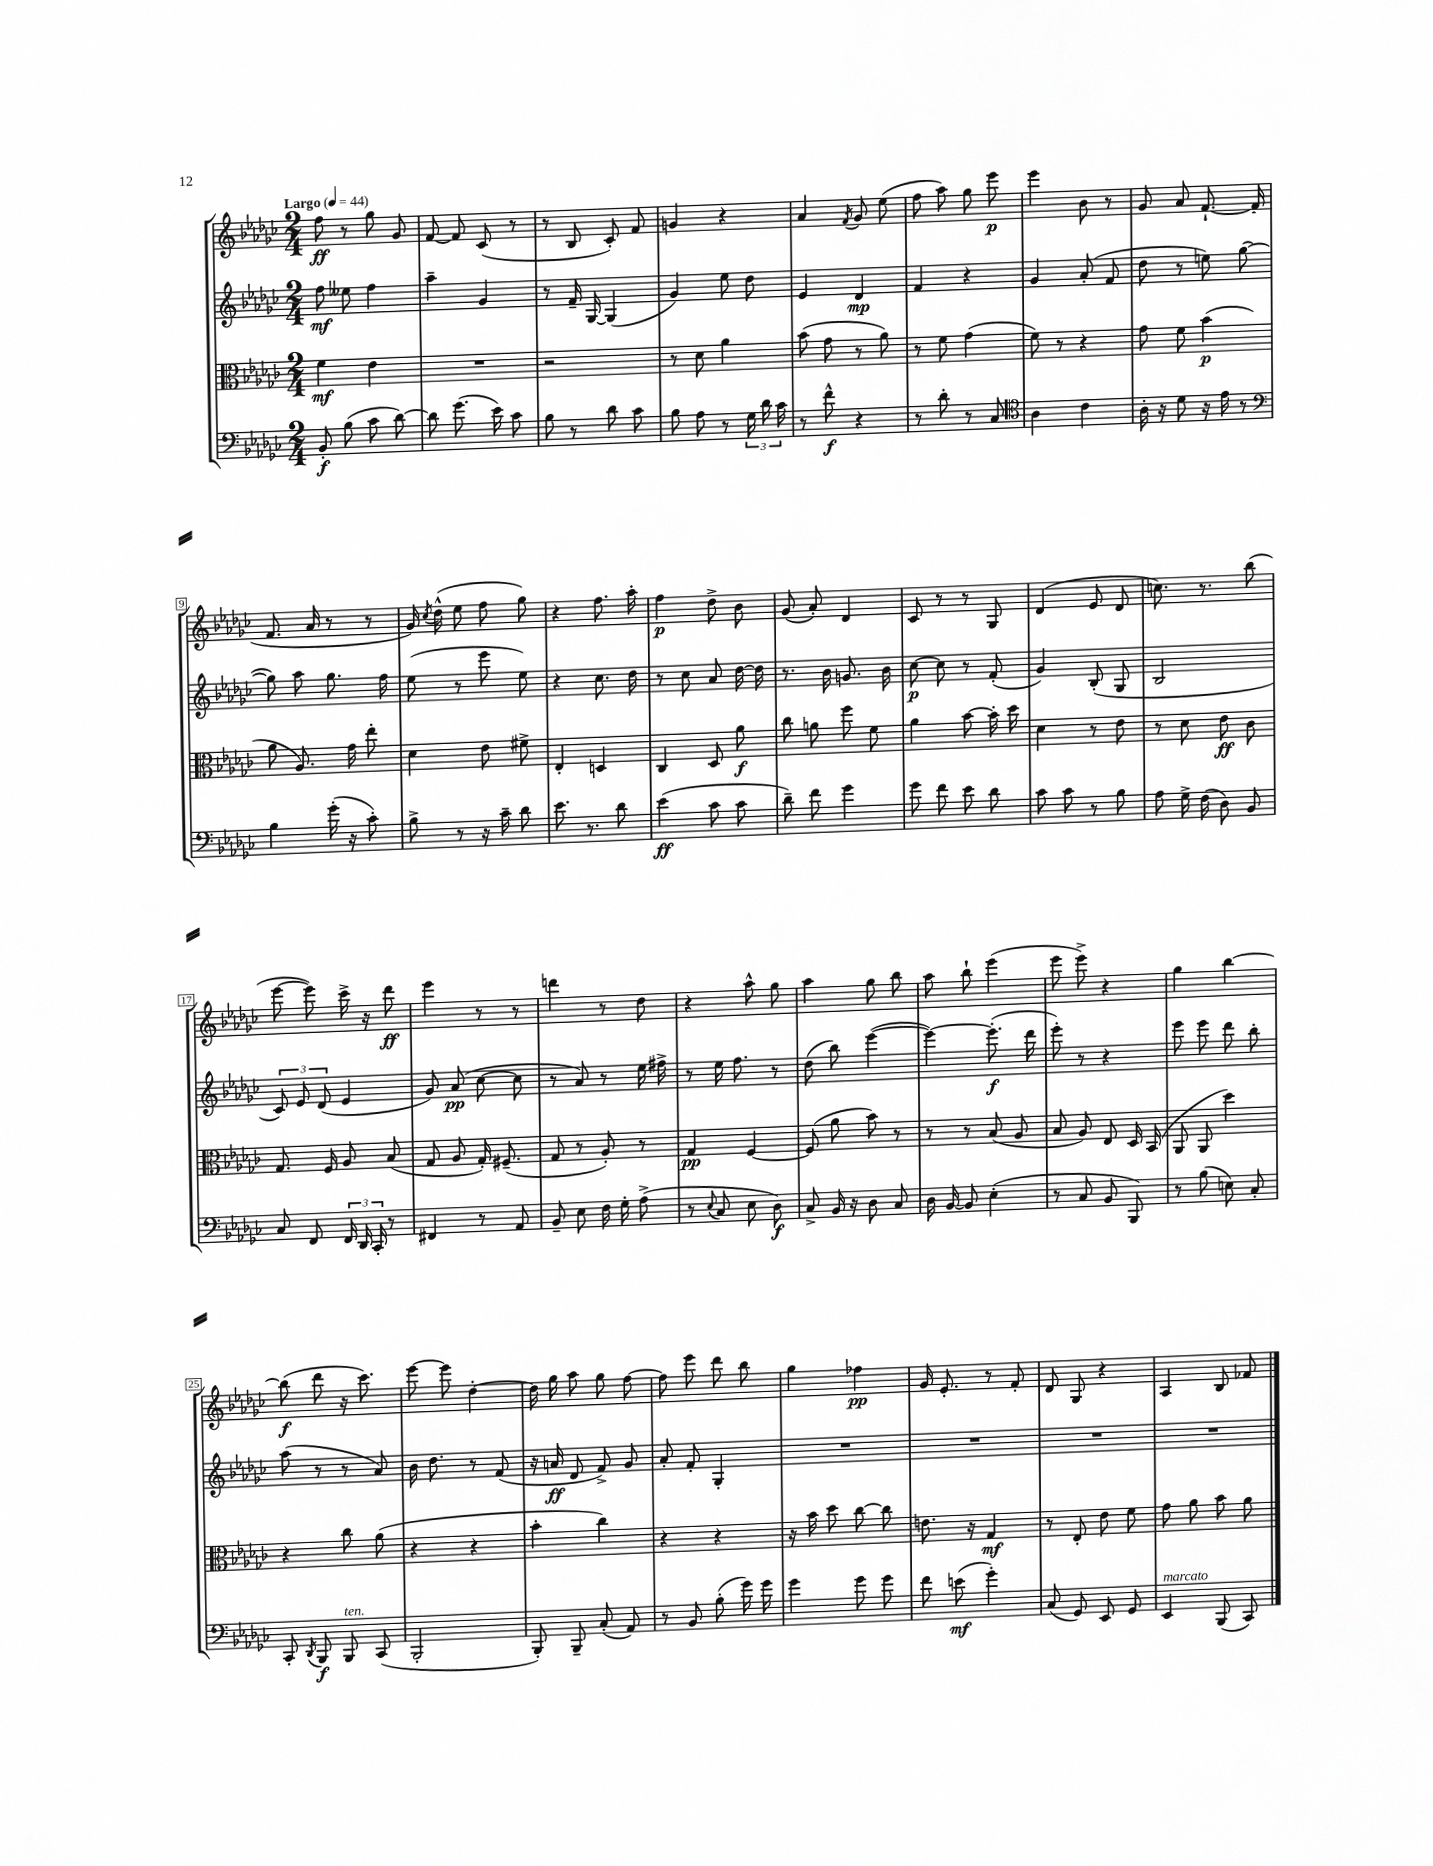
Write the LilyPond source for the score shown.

<<
\new StaffGroup <<
\new Staff = "s0" {
    \clef treble \key ges \major \numericTimeSignature \time 2/4 \tempo "Largo" 4 = 44
    \autoBeamOff f''8\ff r8 ges''8 ges'8 |
    f'8~ f'8 ces'8( r8 |
    r8 bes8 ces'8-.) f'8 |
    g'4 r4 |
    aes'4 \acciaccatura { f'8 } ges'8 ees''8( |
    f''8 aes''8) ges''8 ees'''8\p |
    ees'''4 bes'8 r8 |
    ges'8 aes'8 f'8.~-! f'16( |
    f'8. aes'16 r8 r8 |
    ges'16) \acciaccatura { ces''8 } des''16-^( ees''8 f''8 ges''8) |
    r4 f''8. aes''16-. |
    f''4\p des''8-> bes'8 |
    ges'8( aes'8-.) des'4 |
    ces'8 r8 r8 ges8 |
    des'4( ees'8 des'8 |
    c''8.) r8. bes''8( |
    ees'''8~ ees'''8) ces'''16-> r16 des'''8\ff |
    ees'''4 r8 r8 |
    d'''4 r8 des''8 |
    r4 aes''8-^ ges''8 |
    aes''4 ges''8 bes''8 |
    aes''8 bes''8-! ees'''4( |
    ees'''8 ees'''8->) r4 |
    ges''4 bes''4~ |
    bes''8\f( des'''8 r16 ces'''8.) |
    ees'''8~ ees'''8 des''4~-. |
    des''16 ges''16 aes''8 ges''8 f''8~ |
    f''8 ees'''8 des'''8 bes''8 |
    ges''4 fes''4\pp |
    ges'16 ees'8.-. r8 f'8-. |
    des'8 ges8 r4 |
    aes4 bes8 fes'8 \bar "|." |
}
\new Staff = "s1" {
    \clef treble \key ges \major \numericTimeSignature \time 2/4
    \autoBeamOff f''8\mf eeses''8 f''4 |
    aes''4-- ges'4 |
    r8 f'16-- ges16~ ges4( |
    ges'4) ees''8 des''8 |
    ees'4 des'4\mp |
    f'4 r4 |
    ges'4 aes'8-.( f'8 |
    des''8 r8 e''8) ges''8~( |
    ges''8) aes''8 ges''8. f''16 |
    ees''8( r8 ees'''8 ees''8) |
    r4 ces''8. des''16 |
    r8 ces''8 aes'8 des''16~ des''16 |
    r8. bes'16 g'8. bes'16 |
    ces''8~\p ces''8 r8 f'8-.( |
    ges'4) bes8-.( ges8 |
    bes2 |
    \tuplet 3/2 { ces'8) ees'8 des'8( } ees'4 |
    ges'8) aes'8\pp( ces''8~ ces''8 |
    r8 aes'8) r8 ees''16 fis''16-> |
    r8 ees''16 f''8. r8 |
    des''8( bes''8) ees'''4~( |
    ees'''4~) ees'''8.-.\f( des'''16 |
    ees'''8-.) r8 r4 |
    ees'''8 ees'''8 des'''8 bes''8-. |
    aes''8( r8 r8 aes'8) |
    bes'16 des''8. r8 f'8( |
    r16 a'16\ff des'8 f'8->) ges'8 |
    aes'8-. f'8-. ges4-. |
    R2 |
    R2 |
    R2 |
    R2 \bar "|." |
}
\new Staff = "s2" {
    \clef alto \key ges \major \numericTimeSignature \time 2/4
    \autoBeamOff f'4\mf ees'4 |
    R2 |
    r2 |
    r8 des'8 aes'4 |
    bes'8( ges'8 r8 aes'8) |
    r8 f'8 ges'4( |
    f'8) r8 r4 |
    ges'8 f'8 bes'4\p( |
    aes'8 aes8.) ges'16 ees''8-. |
    des'4 ees'8 fis'8-> |
    ees4-. d4 |
    ces4 des8 aes'8\f |
    ces''8 a'8 f''8 f'8 |
    aes'4 bes'8~ bes'16-. des''16 |
    des'4 r8 ees'8 |
    r8 des'8 ees'8\ff ces'8 |
    ges8. f16 aes8 bes8( |
    ges8 aes8 ges16-.) fis8.--( |
    ges8 r8 aes8-.) r8 |
    ges4\pp f4~ |
    f8( aes'8 bes'8) r8 |
    r8 r8 bes8( aes8 |
    bes8 aes8) ees8 des16 bes,16( |
    aes,8 aes,8 des''4) |
    r4 ces''8 aes'8( |
    r4 r4 |
    bes'4-. ces''4) |
    r4 r4 |
    r16 bes'16 des''8 ces''8~ ces''8 |
    e'8. r16 ges4\mf |
    r8 ees8-. ees'8 f'8 |
    ges'8 aes'8 bes'8 aes'8 \bar "|." |
}
\new Staff = "s3" {
    \clef bass \key ges \major \numericTimeSignature \time 2/4
    \autoBeamOff bes,8-.\f bes8( ces'8 des'8~) |
    des'8 ges'8.( ees'16) ces'8 |
    bes8 r8 des'8 ces'8 |
    bes8 aes8 r8 \tuplet 3/2 { ges16 des'16 ces'16 } |
    r8 f'8-^\f r4 |
    r8 des'8-. r8 ces8 |
    \clef tenor aes4 ces'4 |
    aes16-. r16 des'8 r16 ees'16 r8 |
    \clef bass bes4 ges'16-.( r16 ces'8-.) |
    bes8-> r8 r16 ces'16-- des'8 |
    ees'8. r8. des'8 |
    ees'4\ff( ces'8 ces'8 |
    des'8--) f'8 ges'4 |
    ges'8 f'8 ees'8 des'8 |
    ces'8 ces'8 r8 bes8 |
    aes8 ges16-> f16( des8) bes,8 |
    ces8 f,8 \tuplet 3/2 { f,16 des,16 ces,16-. } r8 |
    fis,4 r8 aes,8 |
    bes,8-- ees8 f16 ges16-. aes8->( |
    r8 \appoggiatura { ees8 } ces8 ees8 des8\f) |
    ces8-> bes,16 r16 des8 ces8 |
    des16 bes,16~ bes,8 ees4-.( |
    r8 ces8 bes,8 bes,,8) |
    r8 bes8( e8) ces8-. |
    ces,8-. \acciaccatura { des,8 } bes,,8\f bes,,8^\markup { \italic "ten." } ces,8( |
    bes,,2-. |
    bes,,8-.) bes,,8-- ces8-.( aes,8) |
    r8 bes,8 bes8-.( ges'16) ges'16 |
    ges'4 ges'8 ges'8 |
    f'8 e'8\mf( ges'4-.) |
    ces8( ges,8) ees,8 ges,8 |
    ees,4^\markup { \italic "marcato" } bes,,8( ces,8) \bar "|." |
}
>>
>>
\layout { \context { \Score \override BarNumber.stencil = #(make-stencil-boxer 0.1 0.3 ly:text-interface::print) } }
